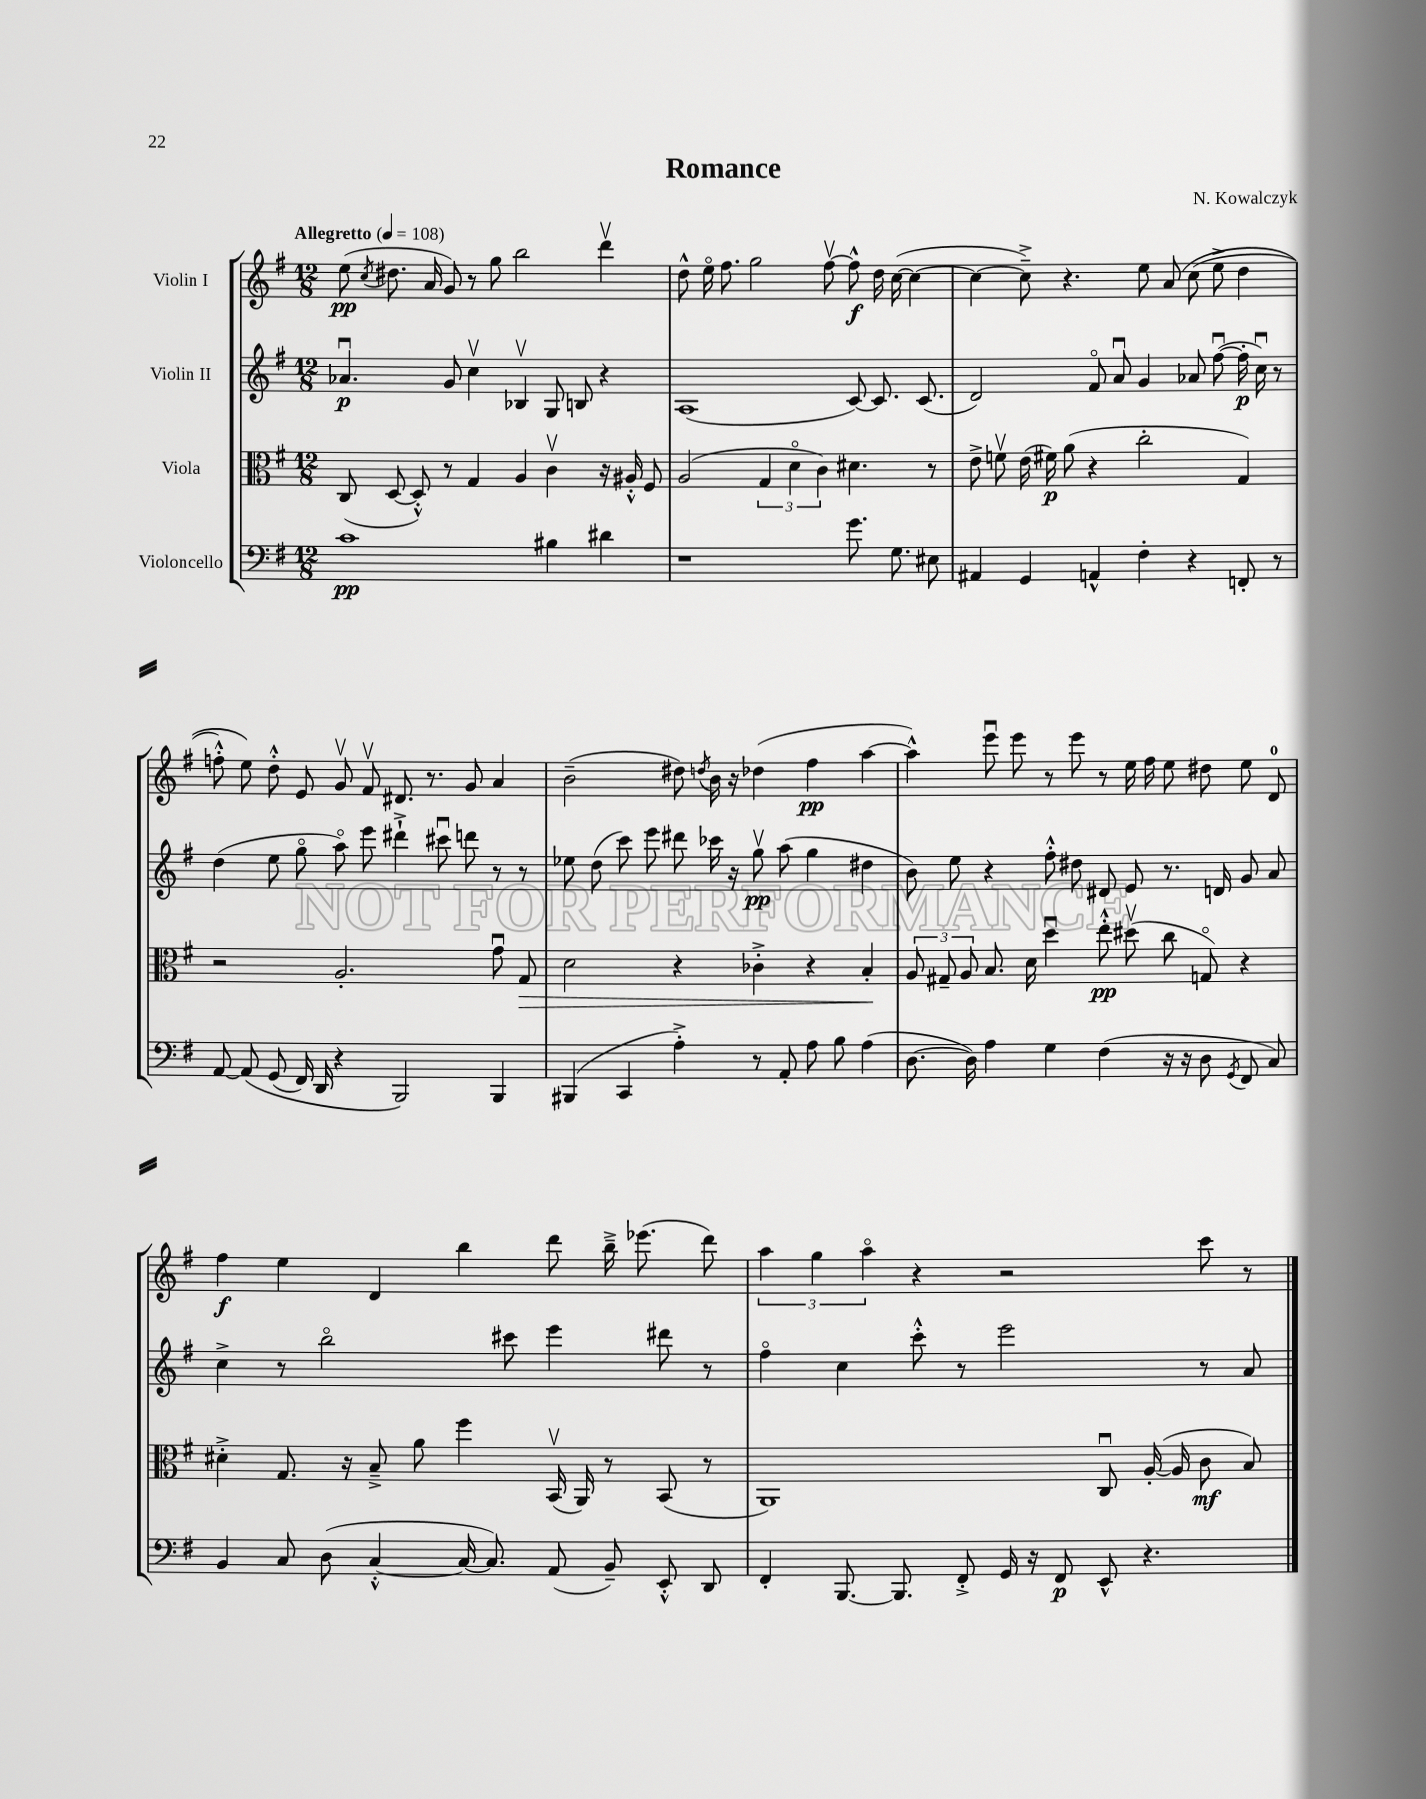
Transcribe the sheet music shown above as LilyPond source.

\header { title = "Romance" composer = "N. Kowalczyk" }
<<
\new StaffGroup <<
\new Staff = "s0" \with { instrumentName = "Violin I" } {
    \clef treble \key g \major \numericTimeSignature \time 12/8 \tempo "Allegretto" 4 = 108
    \autoBeamOff e''8\pp( \acciaccatura { c''8 } dis''8. a'16 g'8) r8 g''8 b''2 d'''4\upbow |
    d''8-^ e''16\flageolet fis''8. g''2 fis''8~\upbow fis''8-^\f d''16 c''16~( c''4~ |
    c''4~ c''8--->) r4. e''8 a'8\( c''8( e''8-> d''4 |
    f''8-.-^) e''8\) d''8-.-^ e'8 g'8\upbow fis'8\upbow dis'8. r8. g'8 a'4 |
    b'2--( dis''8) \acciaccatura { d''8 } b'16 r16 des''4( fis''4\pp a''4~ |
    a''4-^) e'''8\downbow e'''8 r8 e'''8 r8 e''16 fis''16 e''8 dis''8 e''8 d'8-0 |
    fis''4\f e''4 d'4 b''4 d'''8 b''16---> ees'''8.( d'''8) |
    \tuplet 3/2 { a''4 g''4 a''4\flageolet } r4 r2 c'''8 r8 \bar "|." |
}
\new Staff = "s1" \with { instrumentName = "Violin II" } {
    \clef treble \key g \major \numericTimeSignature \time 12/8
    \autoBeamOff aes'4.\downbow\p g'8 c''4\upbow bes4\upbow g8 b8 r4 |
    a1( c'8~) c'8. c'8.( |
    d'2) fis'8\flageolet a'8\downbow g'4 aes'8 fis''8~\downbow( fis''16-.\p c''16\downbow) r8 |
    d''4( e''8 g''8\flageolet a''8\flageolet) e'''8 dis'''4-!-> cis'''8\downbow d'''8 r8 r8 |
    ees''8 d''8( c'''8) e'''8 dis'''8 ces'''16 r16 g''8\upbow\pp a''8( g''4 dis''4 |
    b'8) e''8 r4 fis''8-.-^ dis''8 dis'8 e'8 r8. d'16 g'8 a'8 |
    c''4-> r8 b''2\flageolet cis'''8 e'''4 dis'''8 r8 |
    fis''4\flageolet c''4 c'''8-.-^ r8 e'''2 r8 a'8 \bar "|." |
}
\new Staff = "s2" \with { instrumentName = "Viola" } {
    \clef alto \key g \major \numericTimeSignature \time 12/8
    \autoBeamOff c8( d8~ d8-.-^) r8 g4 a4 c'4\upbow r16 ais16-.-^ fis8 |
    a2( \tuplet 3/2 { g4 d'4\flageolet c'4) } dis'4. r8 |
    e'8-> f'8\upbow e'16( fis'16\p) a'8( r4 c''2-. g4) |
    r2 a2.-. g'8\downbow g8\> |
    d'2 r4 ces'4-.-> r4 b4-.\! |
    \tuplet 3/2 { a8 gis8-- a8 } b8. d'16 d''4\downbow e''8-.-^\pp dis''8\upbow( c''8 g8\flageolet) r4 |
    dis'4-.-> g8. r16 b8---> a'8 fis''4 b,16\upbow( a,16) r8 b,8( r8 |
    a,1) c8\downbow a16~-.( a16 c'8\mf b8) \bar "|." |
}
\new Staff = "s3" \with { instrumentName = "Violoncello" } {
    \clef bass \key g \major \numericTimeSignature \time 12/8
    \autoBeamOff c'1\pp bis4 dis'4 |
    r1 g'8. g8. eis8 |
    ais,4 g,4 a,4-^ fis4-. r4 f,8-. r8 |
    a,8~ a,8\( g,8( fis,16) d,16 r4 b,,2\) b,,4 |
    bis,,4( c,4 a4-.->) r8 a,8-. a8 b8 a4( |
    d8.~ d16) a4 g4 fis4( r16 r16 d8 \acciaccatura { g,8 } fis,8 c8) |
    b,4 c8 d8( c4~-.-^ c16~ c8.) a,8( b,8--) e,8-.-^ d,8 |
    fis,4-. b,,8.~ b,,8. fis,8-.-> g,16 r16 fis,8\p e,8-^ r4. \bar "|." |
}
>>
>>
\layout { \context { \Score \remove "Bar_number_engraver" } }
